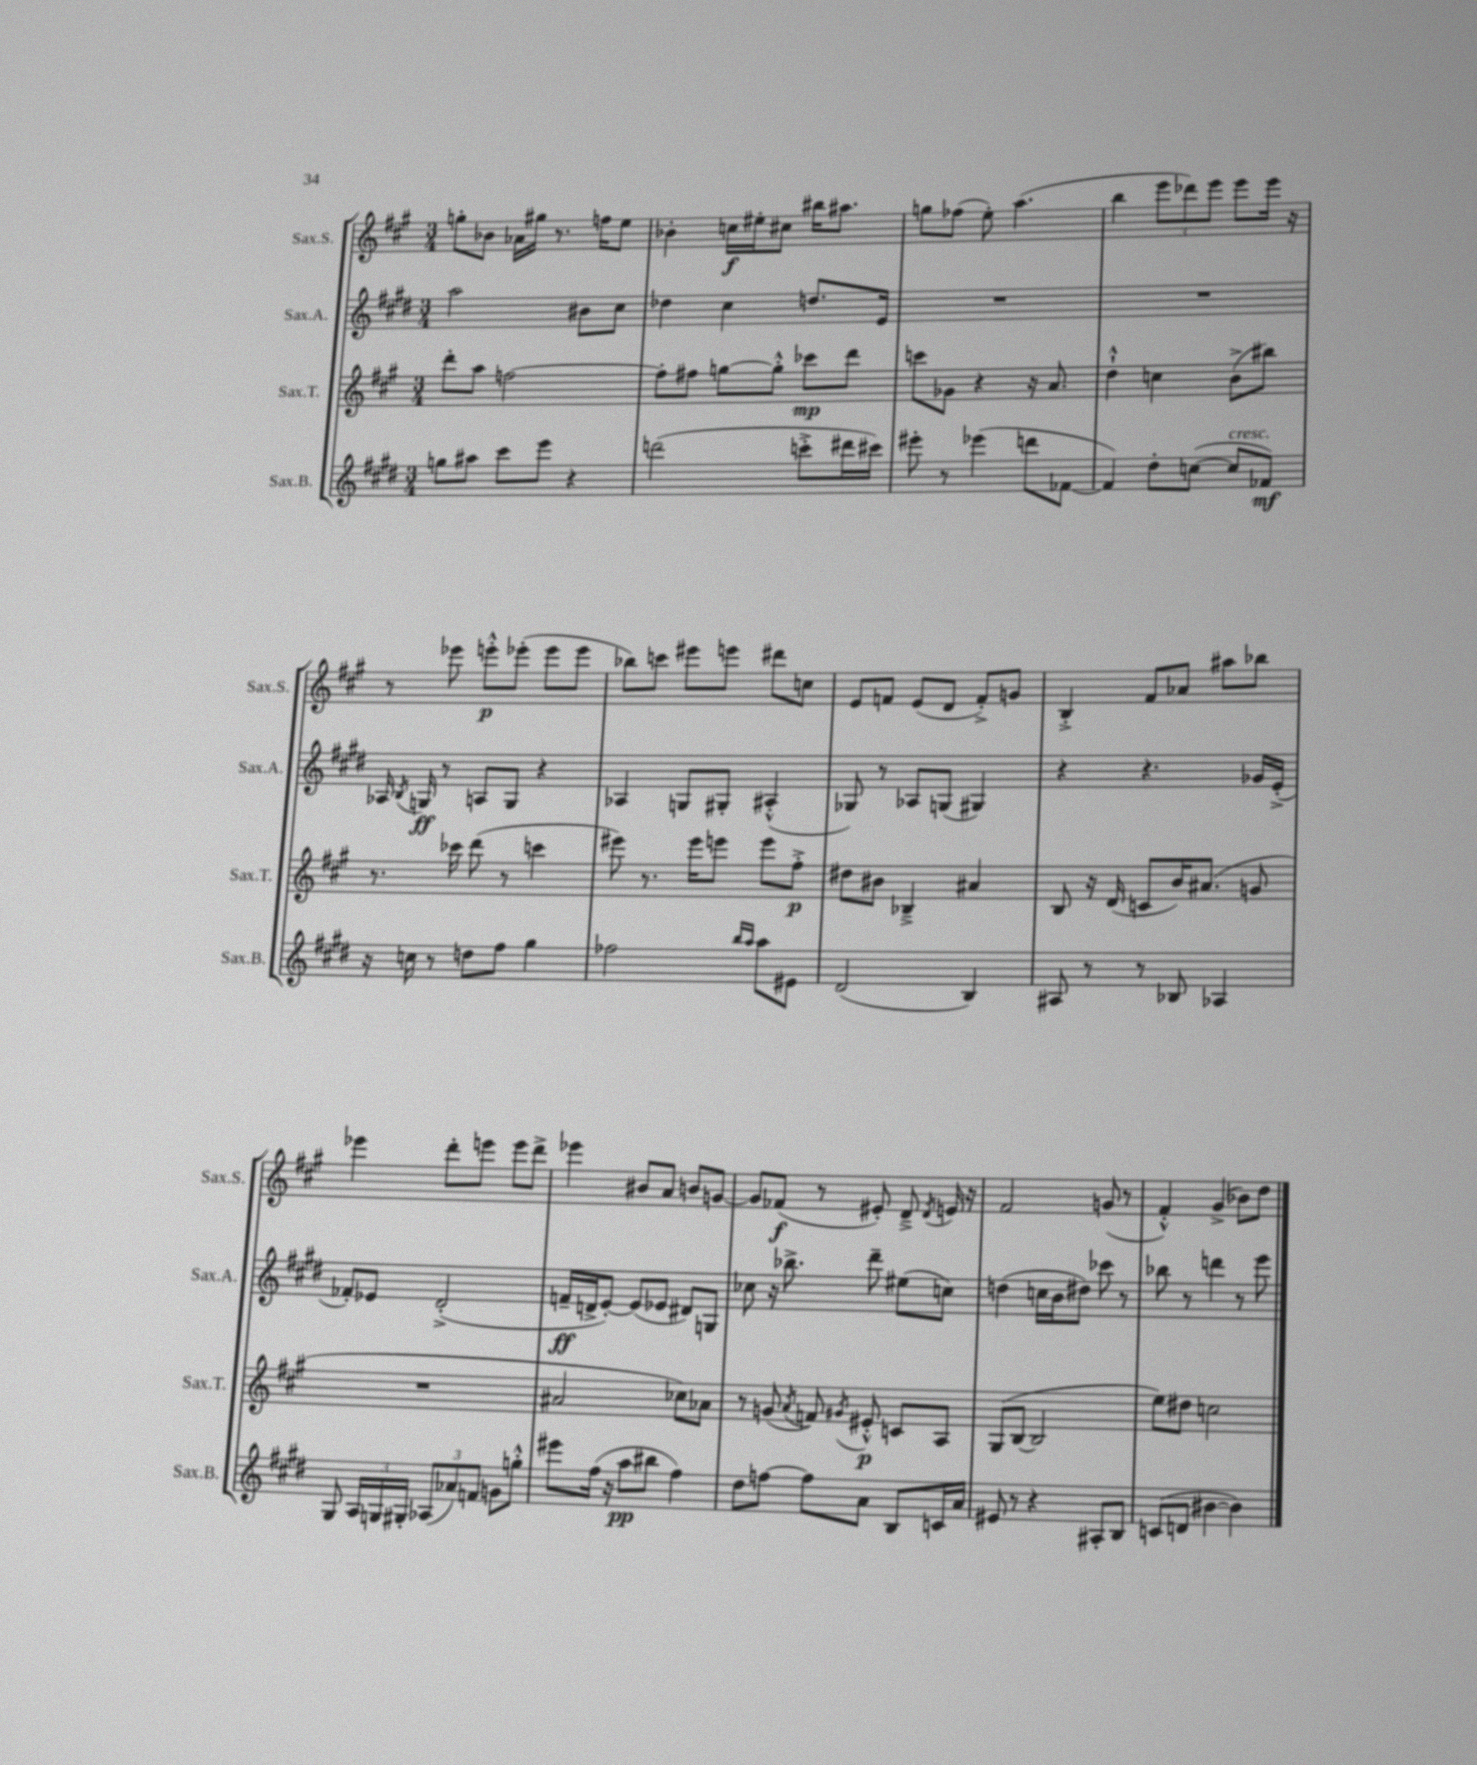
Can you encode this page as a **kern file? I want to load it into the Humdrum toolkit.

**kern	**dynam	**kern	**dynam	**kern	**dynam	**kern	**dynam
*part4	*part4	*part3	*part3	*part2	*part2	*part1	*part1
*staff4	*staff4	*staff3	*staff3	*staff2	*staff2	*staff1	*staff1
*I"Sax.B.	*	*I"Sax.T.	*	*I"Sax.A.	*	*I"Sax.S.	*
*I'Sax.B.	*	*I'Sax.T.	*	*I'Sax.A.	*	*I'Sax.S.	*
*clefG2	*	*clefG2	*	*clefG2	*	*clefG2	*
*k[f#c#g#d#]	*	*k[f#c#g#]	*	*k[f#c#g#d#]	*	*k[f#c#g#]	*
*M3/4	*	*M3/4	*	*M3/4	*	*M3/4	*
=96	=96	=96	=96	=96	=96	=96	=96
8ggn\L	.	8ddd'\L	.	2aa\	.	8ggn'\L	.
8aa#X\J	.	8aa\J	.	.	.	8b-X\J	.
8ccc#\L	.	[2ffn\	.	.	.	16a-X\LL	.
.	.	.	.	.	.	16gg#X\JJ	.
8eee\J	.	.	.	.	.	8.r	.
4r	.	.	.	8b#X\L	.	.	.
.	.	.	.	.	.	16ffn\KL	.
.	.	.	.	8cc#\J	.	8ee\J	.
=97	=97	=97	=97	=97	=97	=97	=97
(2dddn\	.	8ff'\L]	.	4dd-X\	.	4b-X'\	.
.	.	8ff#X\J	.	.	.	.	.
.	.	[8ggn\L	.	4cc#\	.	16ccn\LL	f
.	.	.	.	.	.	16ee#X'\J	.
.	.	8gg'^^\J]	.	.	.	8cc#X\J	.
8cccn'^\L	.	8ccc-X\L	mp	8.ddn/L	.	16bb#X\KL	.
.	.	.	.	.	.	8.aa#X\J	.
16ddd#X\L	.	8ddd\J	.	.	.	.	.
16ccc#X\JJ)	.	.	.	16e/Jk	.	.	.
=98	=98	=98	=98	=98	=98	=98	=98
8eee#X'\	.	8cccn\L	.	2.r	.	8ggn\L	.
8r	.	8g-X\J	.	.	.	(8ff-X\J	.
(4eee-X\	.	4r	.	.	.	8ee'\)	.
.	.	.	.	.	.	(4.aa\	.
8dddn\L	.	16r	.	.	.	.	.
.	.	8.a/	.	.	.	.	.
[8f-X\J	.	.	.	.	.	.	.
=99	=99	=99	=99	=99	=99	=99	=99
4f-/])	.	4dd`^^\	.	2.r	.	4bb\	.
8dd#'\L	.	4ccn\	.	.	.	12eee\L	.
.	.	.	.	.	.	12ddd-X\)	.
([8ccn\J	.	.	.	.	.	.	.
.	.	.	.	.	.	12eee\J	.
!LO:TX:a:i:t=cresc.	!	!	!	!	!	!	!
8cc/L]	.	(8b^\L	.	.	.	8eee\L	.
8f-X/J)	mf	8bb#X\J)	.	.	.	16eee\Jk	.
.	.	.	.	.	.	16r	.
!!LO:LB:g=z
=100	=100	=100	=100	=100	=100	=100	=100
16r	.	8.r	.	16A-X/	.	8r	.
.	.	.	.	8qB/	.	.	.
16ccn\	.	.	.	16Gn/	ff	.	.
8r	.	.	.	8r	.	8eee-X\	.
.	.	16ccc-X\	.	.	.	.	.
8ddn\L	.	(8ddd\	.	8An/L	.	8eeen'^^\L	p
8ff#\J	.	8r	.	8G/J	.	(8eee-X'\J	.
4gg#\	.	4cccn\	.	4r	.	8eee-\L	.
.	.	.	.	.	.	8eee-\J	.
=101	=101	=101	=101	=101	=101	=101	=101
2ff-X\	.	8eee#X\)	.	4A-X/	.	8bb-X\L)	.
.	.	8.r	.	.	.	8cccn\J	.
.	.	.	.	8Gn/L	.	8eee#X\L	.
.	.	16eee#\KL	.	.	.	.	.
.	.	8eeen\J	.	8G#X'/J	.	8eeen\J	.
16qqbb/LL	.	.	.	.	.	.	.
16qqaa/JJ	.	.	.	.	.	.	.
8aa\L	.	8eee\L	.	(4A#X'^^/	.	8ddd#X\L	.
8e#X\J	.	8ff#'^\J	p	.	.	8ccn\J	.
=102	=102	=102	=102	=102	=102	=102	=102
(2d#/	.	8dd#X\L	.	8G-X/)	.	8e/L	.
.	.	8b#X\J	.	8r	.	8fn/J	.
.	.	4B-X~^/	.	8A-X/L	.	(8e/L	.
.	.	.	.	(8Gn/J	.	8d/J	.
4B/)	.	4a#X/	.	4G#X/)	.	8f'^/L)	.
.	.	.	.	.	.	8gn/J	.
=103	=103	=103	=103	=103	=103	=103	=103
8A#X/	.	8B/	.	4r	.	4B'^/	.
8r	.	16r	.	.	.	.	.
.	.	(16d/	.	.	.	.	.
8r	.	8cn/L	.	4.r	.	8f#/L	.
8B-X/	.	16b/K)	.	.	.	8a-X/J	.
.	.	(8.a#X/J	.	.	.	.	.
4A-X/	.	.	.	.	.	8aa#X\L	.
.	.	8gn/	.	16g-X/LL	.	8bb-X\J	.
.	.	.	.	(16e'^/JJ	.	.	.
!!LO:LB:g=z
=104	=104	=104	=104	=104	=104	=104	=104
8G#/	.	2.r	.	8f-X'/L)	.	4eee-X\	.
24A/LL	.	.	.	8e-X/J	.	.	.
24Gn/	.	.	.	.	.	.	.
24G#X'/JJ	.	.	.	.	.	.	.
(12A-X/L	.	.	.	(2d#'^/	.	8ddd'\L	.
12a-X/)	.	.	.	.	.	.	.
.	.	.	.	.	.	8eeen\J	.
12fn/J	.	.	.	.	.	.	.
8gn\L	.	.	.	.	.	8eee\L	.
8ggn'^^\J	.	.	.	.	.	8ddd^\J	.
=105	=105	=105	=105	=105	=105	=105	=105
8eee#X\L	.	2a#X/	.	16fn~/LL	ff	4eee-X\	.
.	.	.	.	16dn^/J	.	.	.
(16ff#\Jk	.	.	.	[8e'/J)	.	.	.
16r	.	.	.	.	.	.	.
8aa\L	pp	.	.	(8e/L]	.	8b#X/L	.
8bb#X\J	.	.	.	8e-X/J	.	8a/J	.
4ff#\)	.	8cc-X\L)	.	8d#X/L)	.	8bn/L	.
.	.	8a-X\J	.	8Gn/J	.	[8gn/J	.
=106	=106	=106	=106	=106	=106	=106	=106
8dd#\L	.	8r	.	8cc-X\	.	8g/L]	.
[8ffn\J	.	(8gn/	.	16r	.	(8f-X/J	f
.	.	.	.	8.bb-X^\	.	.	.
.	.	8qa/	.	.	.	.	.
8ff\L]	.	8fn/)	.	.	.	8r	.
.	.	8qg#X/	.	.	.	.	.
8a\J	.	8e#X'^^/	p	8ddd#~\	.	8e#X'/)	.
8B/L	.	8cn/L	.	(8ee#X\L	.	8d~^/	.
.	.	.	.	.	.	8qd/	.
16cn/L	.	8A/J	.	8ccn\J)	.	16en/	.
16a/JJ	.	.	.	.	.	16r	.
=107	=107	=107	=107	=107	=107	=107	=107
8e#X/	.	(8G#/L	.	(4ddn\	.	2f#/	.
8r	.	[8B/J	.	.	.	.	.
4r	.	2B/]	.	16ccn\LL	.	.	.
.	.	.	.	16b\J	.	.	.
.	.	.	.	8dd#X\J)	.	.	.
8A#X'/L	.	.	.	8ccc-X\	.	(8gn/	.
8B/J	.	.	.	8r	.	8r	.
=108	=108	=108	=108	=108	=108	=108	=108
(8cn/L	.	8ee\L)	.	8bb-X\	.	4f#'^^/)	.
8dn/J	.	8dd#X\J	.	8r	.	.	.
[4b#X\	.	2ccn\	.	4dddn\	.	(4g#^/	.
4b#\])	.	.	.	8r	.	8b-X\L)	.
.	.	.	.	8eee\	.	8dd\J	.
==	==	==	==	==	==	==	==
*-	*-	*-	*-	*-	*-	*-	*-
